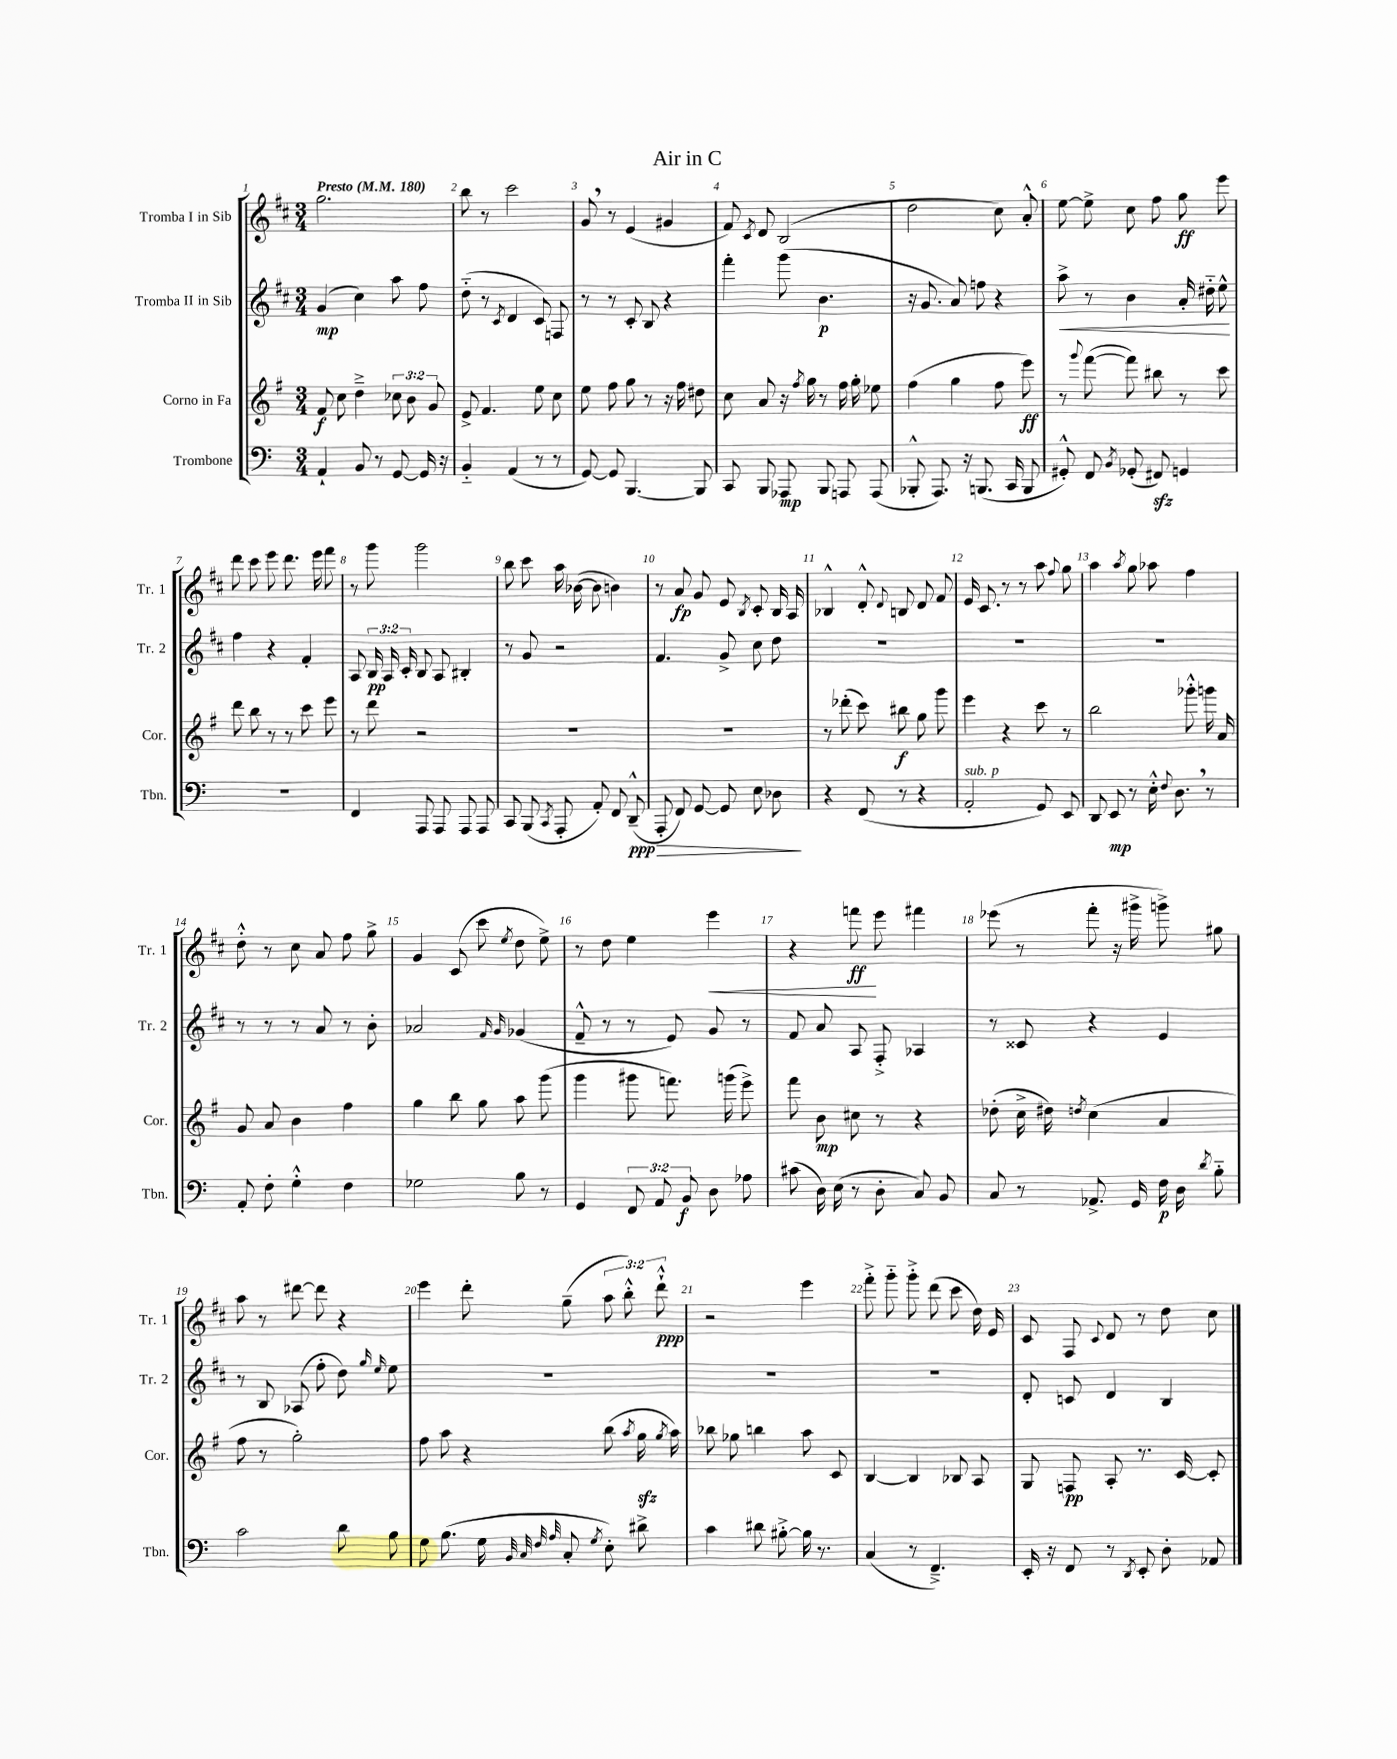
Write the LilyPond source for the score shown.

\header { title = "Air in C" }
<<
\new StaffGroup <<
\new Staff = "s0" \with { instrumentName = "Tromba I in Sib" shortInstrumentName = "Tr. 1" } {
    \clef treble \key d \major \numericTimeSignature \time 3/4 \override Staff.TupletNumber.text = #tuplet-number::calc-fraction-text \tempo "Presto" 4 = 180
    \autoBeamOff g''2. |
    b''8 r8 cis'''2 |
    g'8 \breathe r8 e'4( gis'4 |
    fis'8) \acciaccatura { cis'8 } d'8 b2( |
    d''2 cis''8) a'8-.-^ |
    e''8~ e''8-> cis''8 fis''8 g''8\ff e'''8 |
    d'''8 cis'''8 e'''8 d'''8. e'''16 fis'''8 |
    r8 g'''8 g'''2 |
    b''8 cis'''8 a''16 bes'16~( bes'8 b'4) |
    r8 a'8\fp g'8 e'8 \acciaccatura { b8 } cis'8-. b16 a16 |
    bes4-^ d'8-.-^ \appoggiatura { d'8 } b8 d'8 fis'8 |
    e'16 cis'8. r8 r8 a''8 \appoggiatura { fis''8 } g''8 |
    a''4 \acciaccatura { a''8 } g''8 aes''8 fis''4 |
    d''8-.-^ r8 cis''8 a'8 fis''8 g''8-> |
    g'4 cis'8( cis'''8 \acciaccatura { e''8 } d''8 e''8->) |
    r8 d''8 e''4 e'''4\< |
    r4 f'''8\ff\! e'''8 fis'''4 |
    ees'''8( r8 fis'''8-. r16 gis'''16-> g'''8->) gis''8 |
    a''8 r8 dis'''8~ dis'''8 r4 |
    e'''4 d'''8-. g''8--( \tuplet 3/2 { a''8 b''8-.-^) d'''8-!-^\ppp } |
    r2 e'''4 |
    fis'''8-.-> g'''8-_ g'''8-.-> d'''8( cis'''8 d''16) e'16 |
    cis'8 fis8 \appoggiatura { cis'8 } d'8 r8 d''8 cis''8 \bar "|." |
}
\new Staff = "s1" \with { instrumentName = "Tromba II in Sib" shortInstrumentName = "Tr. 2" } {
    \clef treble \key d \major \numericTimeSignature \time 3/4 \override Staff.TupletNumber.text = #tuplet-number::calc-fraction-text
    \autoBeamOff g'4\mp( cis''4) a''8 fis''8 |
    d''8-_( r8 \acciaccatura { cis'8 } d'4 cis'8) f8 |
    r8 r8 cis'8-. b8 r4 |
    fis'''4-. g'''8( b'4.\p |
    r16 g'8. a'8) f''8 r4 |
    a''8->\< r8 b'4 a'16-. dis''16-_ e''8-^\! |
    fis''4 r4 fis'4-. |
    a8 \tuplet 3/2 { b16\pp a16 cis'16-. } b8 a8 bis4-. |
    r8 g'8 r2 |
    fis'4. g'8-> cis''8 d''8 |
    R2. |
    R2. |
    R2. |
    r8 r8 r8 a'8 r8 b'8-. |
    aes'2 \grace { fis'16 g'16 } ges'4( |
    fis'8---^ r8 r8 e'8) g'8 r8 |
    fis'8 a'8 a8 fis8-.-> aes4 |
    r8 cisis'8 r4 e'4 |
    r8 b8 aes8( fis''8-. d''8) \grace { g''16 e''16 } e''8 |
    R2. |
    R2. |
    R2. |
    d'8-. c'8 d'4 b4 \bar "|." |
}
\new Staff = "s2" \with { instrumentName = "Corno in Fa" shortInstrumentName = "Cor." } {
    \clef treble \key g \major \numericTimeSignature \time 3/4 \override Staff.TupletNumber.text = #tuplet-number::calc-fraction-text
    \autoBeamOff fis'8\f c''8 d''4---> \tuplet 3/2 { ces''8 b'8 g'8 } |
    e'8-> fis'4. e''8 c''8 |
    e''8 fis''8 g''8 r8 r16 fis''16 dis''8 |
    c''8 a'8 r16 \acciaccatura { fis''8 } g''16 r8 fis''16 g''16-. ees''8 |
    fis''4( g''4 fis''8 e'''8\ff) |
    r8 \appoggiatura { g'''8 } fis'''8~( fis'''8) bis''8 r8 c'''8 |
    d'''8 b''8 r8 r8 c'''8 e'''8 |
    r8 d'''8 r2 |
    R2. |
    R2. |
    r8 des'''8-.( c'''8) bis''8\f g''8 g'''8 |
    e'''4 r4 c'''8 r8 |
    b''2 ges'''8-.-^ g'''16 a'16 |
    g'8 a'8 b'4 fis''4 |
    g''4 b''8 g''8 a''8 g'''8( |
    g'''4 gis'''8 f'''8.) g'''16( e'''8->) |
    fis'''8 b'8\mp cis''8 r8 r4 |
    des''8-.( c''16-> dis''16) \acciaccatura { d''8 } c''4( a'4 |
    fis''8 r8 g''2-.) |
    fis''8 a''8 r4 b''8( \acciaccatura { a''8 } g''16\sfz \acciaccatura { g''8 } a''16) |
    bes''8 ges''8 b''4 a''8 c'8 |
    b4~ b4 bes8 a8 |
    g8 f8\pp a8-. r8. c'16~ c'8-. \bar "|." |
}
\new Staff = "s3" \with { instrumentName = "Trombone" shortInstrumentName = "Tbn." } {
    \clef bass \key c \major \numericTimeSignature \time 3/4 \override Staff.TupletNumber.text = #tuplet-number::calc-fraction-text
    \autoBeamOff a,4-! b,8 r8 g,8~ g,16 r16 |
    b,4-_ a,4( r8 r8 |
    g,8~) g,8 b,,4.~ b,,8 |
    c,8 b,,8 aes,,8\mp b,,8 a,,8 a,,8( |
    bes,,8-.-^ a,,8.) r16 b,,8.( c,16 b,,8 |
    gis,8-.-^) f,8 \acciaccatura { b,8 } ges,8-.( fis,8\sfz) g,4 |
    R2. |
    f,4 a,,8 a,,8 a,,8 a,,8 |
    c,8 b,,8( \acciaccatura { c,8 } a,,8-. a,8-.) f,8 d,8---^\ppp( |
    a,,8-.\> f,8) g,8~ g,8 e8 des8\! |
    r4 f,8( r8 r4 |
    a,2-.^\markup { \italic "sub. p" } g,8) e,8 |
    d,8 e,8\mp r8 e16-.-^ \appoggiatura { f8 } d8. \breathe r8 |
    a,8-. f8-. g4-.-^ f4 |
    ges2 b8 r8 |
    g,4 \tuplet 3/2 { f,8 a,8 b,8\f } d8 aes8 |
    cis'8( d16) e16( r8 d8-. c8) b,8 |
    c8 r8 aes,8.-> g,16 f16\p d16 \acciaccatura { d'8 } b8-_ |
    c'2 d'8 b8 |
    g8 b8.( g16 \grace { b,32 c32 f32 a32 } c8-. \acciaccatura { g8 } e8-.) dis'8-> |
    c'4 dis'8 bis8~-.-> bis16 r8. |
    c4( r8 f,4.--->) |
    e,16-. r16 f,8 r8 \acciaccatura { d,8 } e,8-. d8-. aes,8 \bar "|." |
}
>>
>>
\layout { \context { \Score \override BarNumber.break-visibility = ##(#f #t #t) barNumberVisibility = #all-bar-numbers-visible } }
